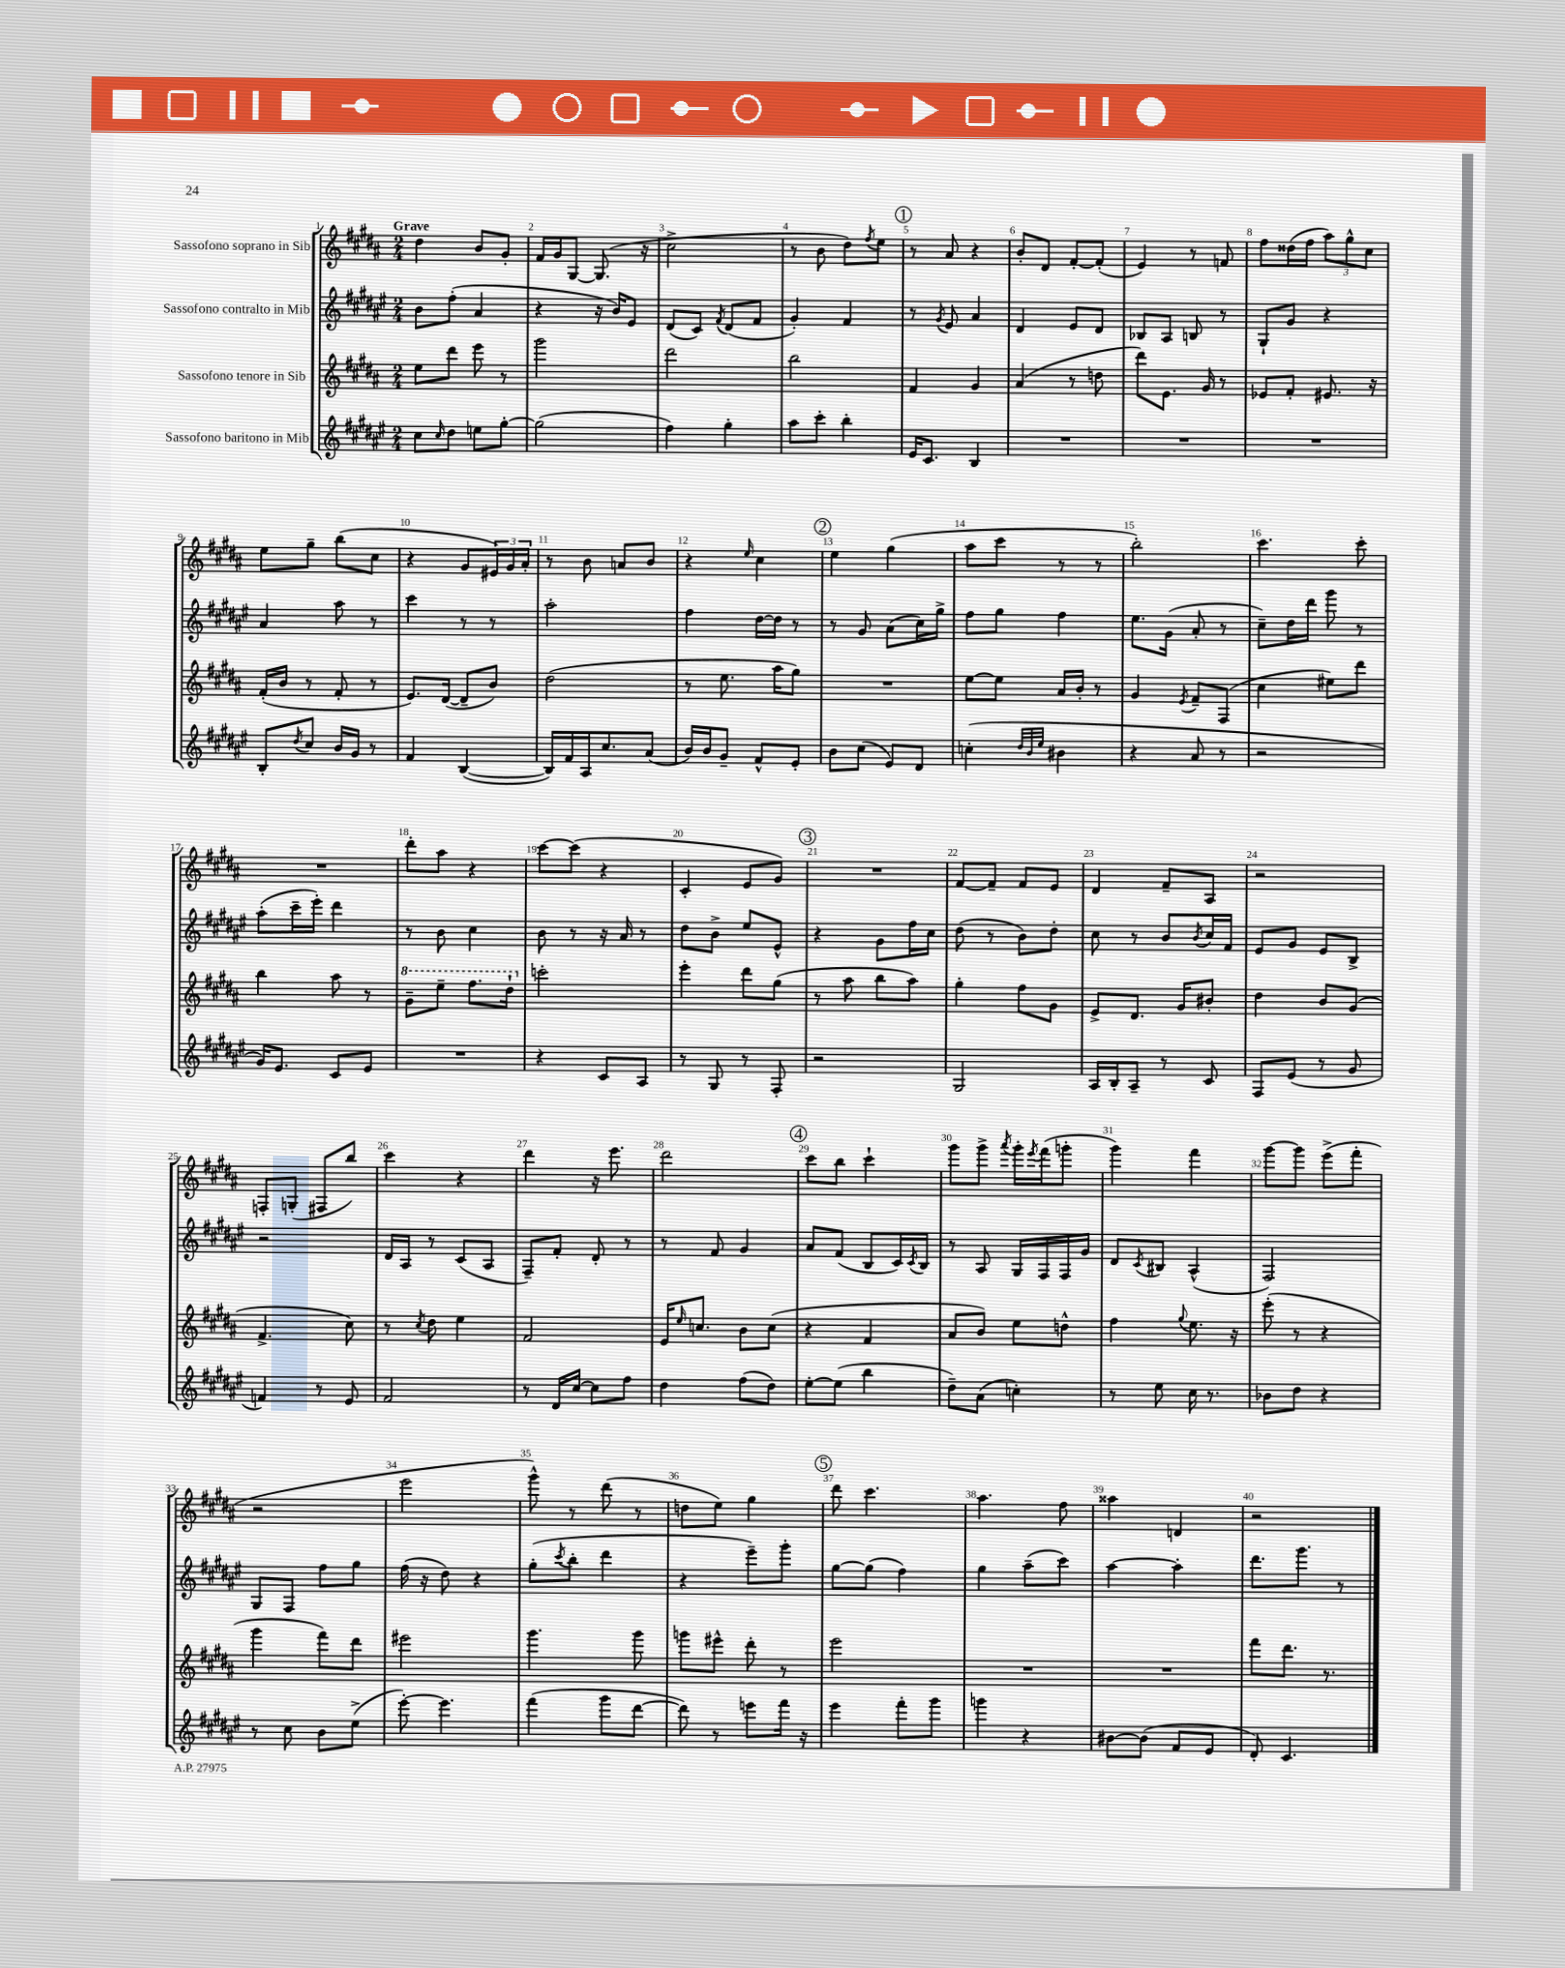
<<
\new StaffGroup <<
\new Staff = "s0" \with { instrumentName = "Sassofono soprano in Sib" } {
    \clef treble \key b \major \numericTimeSignature \time 2/4 \tempo "Grave"
    dis''4 b'8 gis'8-. |
    fis'16 gis'16 gis8~ gis8.( r16 |
    cis''2-> |
    r8 b'8 dis''8) \acciaccatura { fis''8 } e''8 |
    \mark \markup { \circle "1" } r8 ais'8 r4 |
    b'8-. dis'8 fis'8~-. fis'8-.( |
    e'4) r8 f'8 |
    fis''8 disis''16( fis''16 \tuplet 3/2 { ais''8) gis''8-^ cis''8 } |
    e''8 gis''8-- b''8( cis''8 |
    r4 gis'8 \tuplet 3/2 { eis'16) gis'16 ais'16-. } |
    r8 b'8 a'8 b'8 |
    r4 \grace { e''16 } cis''4 |
    \mark \markup { \circle "2" } e''4 gis''4( |
    ais''8 cis'''8 r8 r8 |
    b''2-.) |
    cis'''4. cis'''8-. |
    R2 |
    dis'''8-. ais''8 r4 |
    cis'''8~ cis'''8( r4 |
    cis'4-. e'8 gis'8) |
    \mark \markup { \circle "3" } R2 |
    fis'8~ fis'8-- fis'8 e'8 |
    dis'4 fis'8-- ais8 |
    r2 |
    f8-. g8-.( fis8 b''8) |
    cis'''4 r4 |
    dis'''4 r16 e'''8. |
    dis'''2 |
    \mark \markup { \circle "4" } cis'''8 b''8 cis'''4-! |
    gis'''8 gis'''8-> \acciaccatura { ais'''8 } gis'''16-. \acciaccatura { e'''8 } fis'''16( g'''8-. |
    gis'''4) fis'''4 |
    gis'''8~ gis'''8 e'''8->( fis'''8-. |
    r2 |
    e'''2 |
    gis'''8-^) r8 dis'''8( r8 |
    d''8 e''8) gis''4 |
    \mark \markup { \circle "5" } dis'''8 cis'''4. |
    ais''4. fis''8 |
    aisis''4 d'4 |
    r2 \bar "|." |
}
\new Staff = "s1" \with { instrumentName = "Sassofono contralto in Mib" } {
    \clef treble \key fis \major \numericTimeSignature \time 2/4
    b'8 fis''8-.( ais'4 |
    r4 r16 b'16) eis'8 |
    dis'8( cis'8) \acciaccatura { fis'8 } dis'8( fis'8 |
    gis'4-.) fis'4 |
    \mark \markup { \circle "1" } r8 \acciaccatura { gis'8 } eis'8 ais'4 |
    dis'4 eis'8 dis'8 |
    bes8 ais8 b8 r8 |
    gis8-! gis'8 r4 |
    ais'4 ais''8 r8 |
    cis'''4 r8 r8 |
    ais''2-. |
    fis''4 dis''16~ dis''16 r8 |
    \mark \markup { \circle "2" } r8 gis'8 ais'8( cis''16) gis''16-> |
    fis''8 gis''8 fis''4 |
    eis''8. gis'16( ais'8-. r8 |
    cis''8--) dis''16 dis'''16 gis'''8 r8 |
    ais''8-.( cis'''16-- eis'''16-.) dis'''4 |
    r8 b'8 cis''4 |
    b'8 r8 r16 ais'16 r8 |
    dis''8 b'8-> eis''8 eis'8-^ |
    \mark \markup { \circle "3" } r4 gis'8 fis''16 cis''16 |
    dis''8( r8 b'8) dis''8-. |
    cis''8 r8 b'8 \acciaccatura { b'8 } cis''16 fis'16 |
    eis'8 gis'8 eis'8 b8-> |
    r2 |
    dis'16 ais16 r8 cis'8( ais8 |
    fis8--) fis'8-. dis'8-. r8 |
    r8 fis'8 gis'4 |
    \mark \markup { \circle "4" } ais'8 fis'8( b8 cis'16) \acciaccatura { cis'8 } b16 |
    r8 ais8 gis16 fis16 fis16 gis'16 |
    dis'8 \acciaccatura { cis'8 } bis8 ais4-^( |
    fis2) |
    gis8 fis8 fis''8 gis''8 |
    fis''16( r16 dis''8) r4 |
    gis''8-.( \acciaccatura { cis'''8 } b''8-. dis'''4 |
    r4 eis'''8--) gis'''8-. |
    \mark \markup { \circle "5" } gis''8~ gis''8( fis''4) |
    gis''4 ais''8--( cis'''8) |
    ais''4~ ais''4-. |
    dis'''8. gis'''8. r8 \bar "|." |
}
\new Staff = "s2" \with { instrumentName = "Sassofono tenore in Sib" } {
    \clef treble \key b \major \numericTimeSignature \time 2/4
    e''8 dis'''8 e'''8 r8 |
    gis'''2 |
    dis'''2 |
    b''2 |
    \mark \markup { \circle "1" } fis'4 gis'4 |
    ais'4( r8 d''8 |
    dis'''8) e'8. gis'16 r8 |
    ees'8 fis'8-. eis'8. r16 |
    fis'16-.( b'16 r8 fis'8-. r8 |
    e'8.) dis'16~( dis'8-- b'8) |
    dis''2( |
    r8 e''8. ais''16 gis''8) |
    \mark \markup { \circle "2" } R2 |
    e''8~ e''8 ais'16 b'16-. r8 |
    gis'4 \acciaccatura { e'8 } fis'8-- fis8( |
    cis''4 eis''8) dis'''8 |
    b''4 ais''8 r8 |
    \ottava #1 gis''8-- e'''8-- fis'''8. dis'''16-! \ottava #0 |
    c'''2-. |
    e'''4-. dis'''8 gis''8( |
    \mark \markup { \circle "3" } r8 ais''8 b''8 ais''8) |
    gis''4-. fis''8 gis'8 |
    e'8-> dis'8. gis'16 bis'8-. |
    dis''4 b'8 gis'8( |
    fis'4.-> cis''8) |
    r8 \acciaccatura { cis''8 } dis''8 e''4 |
    fis'2 |
    e'16 \grace { e''16 } c''8. b'8 c''8( |
    \mark \markup { \circle "4" } r4 fis'4 |
    ais'8 b'8) e''8 d''8-^ |
    fis''4 \appoggiatura { gis''8 } e''8. r16 |
    e'''8-.( r8 r4 |
    gis'''4 fis'''8) dis'''8 |
    eis'''2 |
    gis'''4. gis'''8 |
    g'''8 eis'''8-^ dis'''8-. r8 |
    \mark \markup { \circle "5" } e'''2 |
    R2 |
    R2 |
    fis'''8 dis'''8. r8. \bar "|." |
}
\new Staff = "s3" \with { instrumentName = "Sassofono baritono in Mib" } {
    \clef treble \key fis \major \numericTimeSignature \time 2/4
    cis''8 \grace { cis''16 } dis''8 e''8 gis''8~-. |
    gis''2( |
    fis''4) gis''4-. |
    ais''8 cis'''8-. b''4-. |
    \mark \markup { \circle "1" } eis'16 cis'8. b4 |
    R2 |
    R2 |
    R2 |
    b8-. \acciaccatura { dis''8 } cis''8 b'16 gis'16 r8 |
    fis'4 b4~( |
    b16) fis'16 ais16 cis''8. ais'8( |
    b'16) b'16 gis'8-- fis'8-^ eis'8-. |
    \mark \markup { \circle "2" } b'8 cis''8( eis'8) dis'8 |
    c''4-.( \grace { dis''32 b'32 eis''32 } bis'4 |
    r4 ais'8 r8 |
    r2 |
    gis'16) eis'8. cis'8 eis'8 |
    R2 |
    r4 cis'8 ais8 |
    r8 gis8 r8 fis8-. |
    \mark \markup { \circle "3" } r2 |
    gis2 |
    ais16 b16-. ais8-- r8 cis'8 |
    fis8 eis'8( r8 gis'8 |
    f'4) r8 eis'8 |
    fis'2 |
    r8 dis'16 cis''16~ cis''8 fis''8 |
    dis''4 fis''8( dis''8) |
    \mark \markup { \circle "4" } eis''8~-. eis''8( b''4 |
    dis''8--) ais'8( c''4-.) |
    r8 eis''8 cis''16 r8. |
    bes'8 dis''8 r4 |
    r8 cis''8 b'8 eis''8->( |
    eis'''8~-.) eis'''4. |
    fis'''4( gis'''8 dis'''8~ |
    dis'''8) r8 e'''8 fis'''16 r16 |
    \mark \markup { \circle "5" } eis'''4 fis'''8-. gis'''8 |
    g'''4 r4 |
    bis'8~ bis'8( fis'8 eis'8 |
    dis'8-.) cis'4. \bar "|." |
}
>>
>>
\layout { \context { \Score \override BarNumber.break-visibility = ##(#f #t #t) barNumberVisibility = #all-bar-numbers-visible } }
